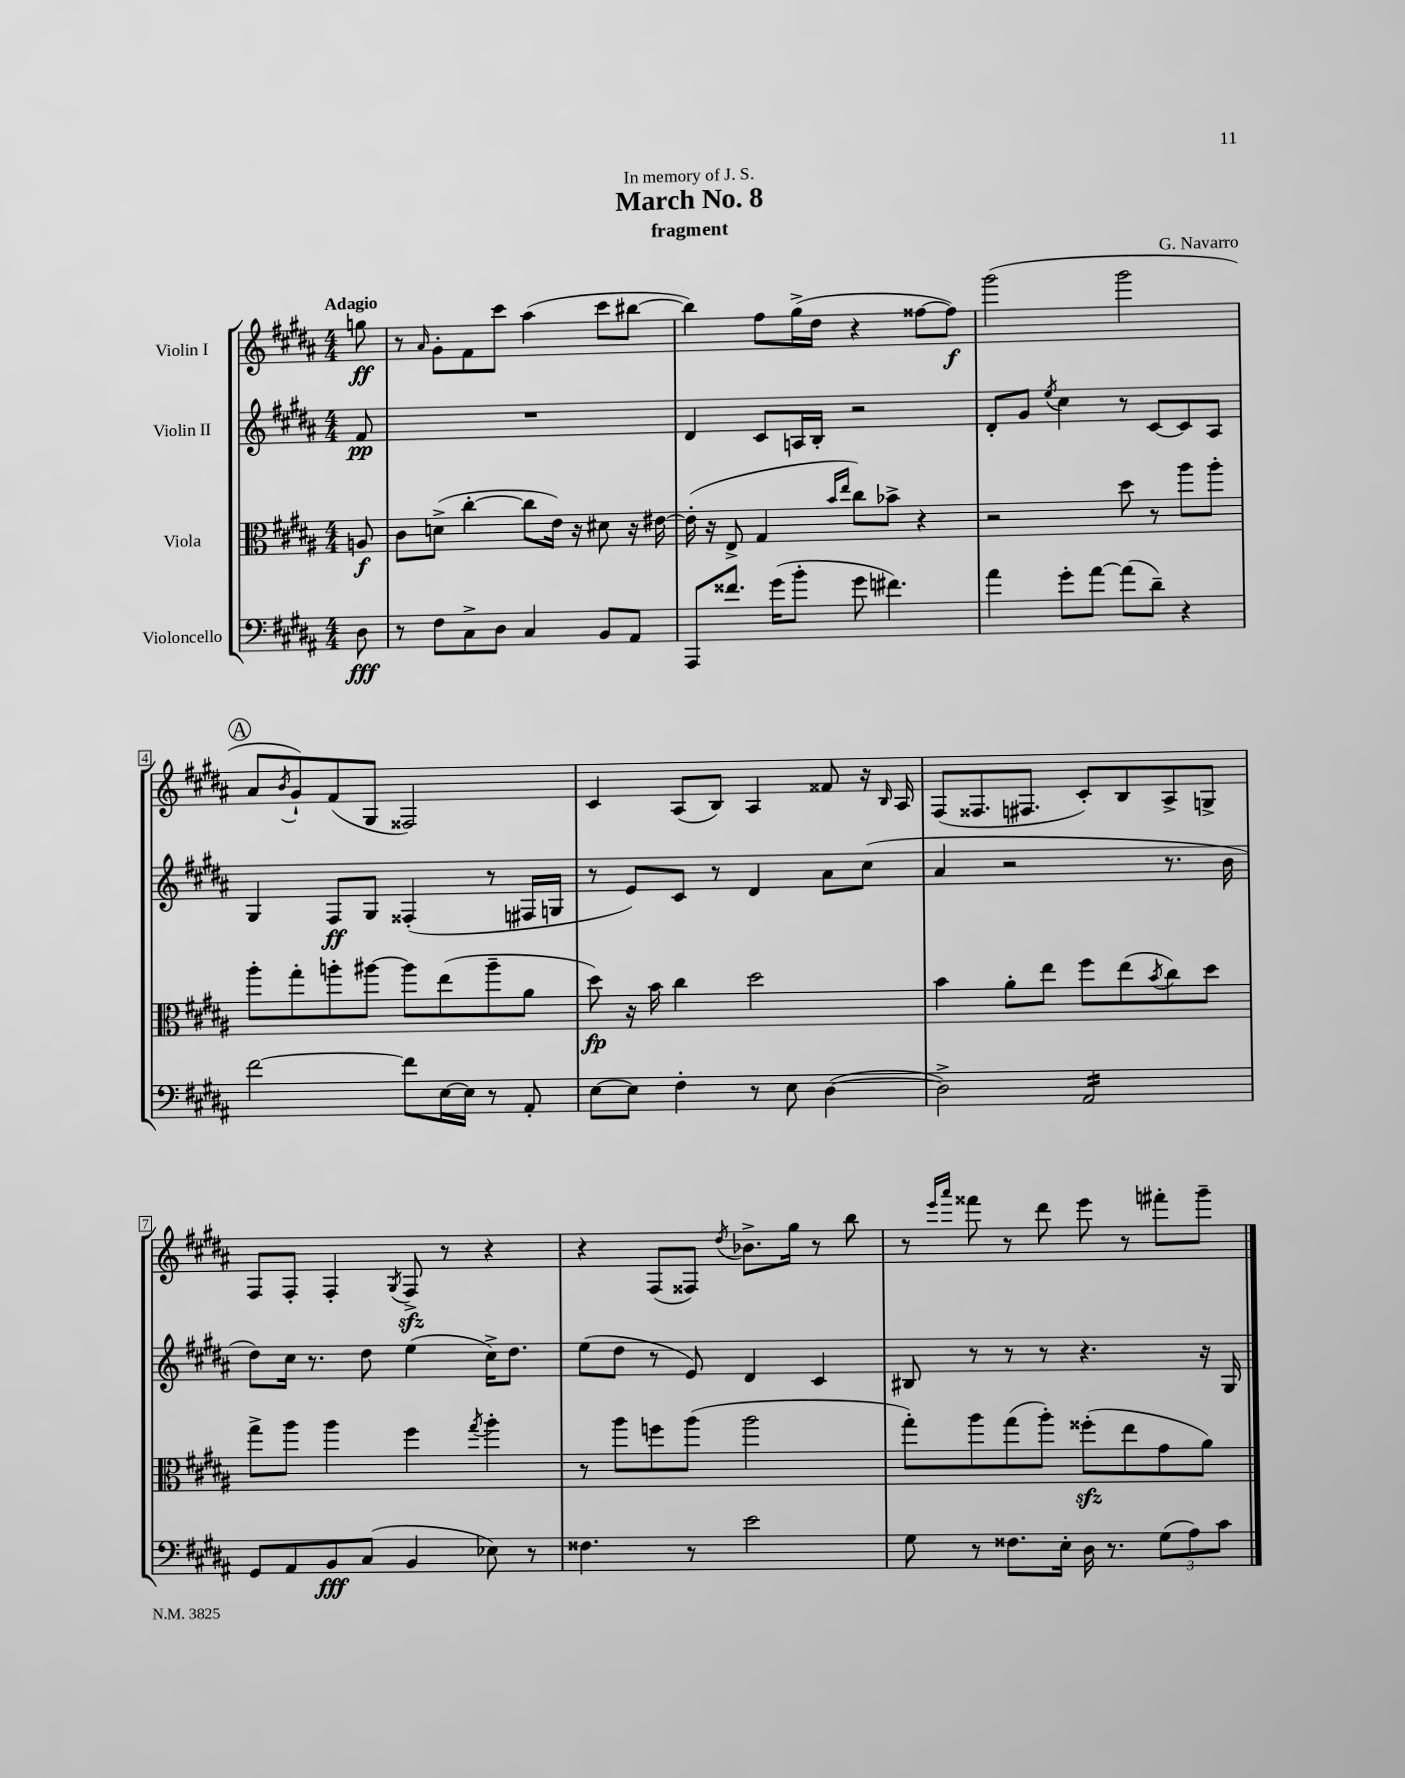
\header { title = "March No. 8" composer = "G. Navarro" subtitle = "fragment" dedication = "In memory of J. S." }
<<
\new StaffGroup <<
\new Staff = "s0" \with { instrumentName = "Violin I" } {
    \clef treble \key b \major \numericTimeSignature \time 4/4 \partial 8 \tempo "Adagio"
    g''8\ff |
    r8 \grace { ais'16 } gis'8-. fis'8 cis'''8 ais''4( cis'''8 bis''8~ |
    bis''4) fis''8 gis''16->( dis''16 r4 fisis''8~ fisis''8\f) |
    gis'''2( gis'''2 |
    \mark \markup { \circle "A" } ais'8 \acciaccatura { b'8 } gis'8-!) fis'8( gis8 fisis2) |
    cis'4 ais8( b8) ais4 fisis'8 r16 \grace { b16 } ais16 |
    fis8( fisis8. fis8. cis'8-.) b8 ais8-> g8-> |
    fis8 fis8-. fis4-. \acciaccatura { gis8 } fis8->\sfz r8 r4 |
    r4 fis8( fisis8) \acciaccatura { dis''8 } bes'8.-> gis''16 r8 b''8 |
    r8 \grace { e'''16 ais'''16 } fisis'''8 r8 dis'''8 e'''8 r8 fis'''8-. gis'''8-- \bar "|." |
}
\new Staff = "s1" \with { instrumentName = "Violin II" } {
    \clef treble \key b \major \numericTimeSignature \time 4/4 \partial 8
    fis'8\pp |
    R1 |
    dis'4 cis'8 a16 b16-. r2 |
    dis'8-. gis'8 \acciaccatura { e''8 } cis''4 r8 cis'8~ cis'8 ais8 |
    \mark \markup { \circle "A" } gis4 fis8\ff gis8 fisis4-.( r8 fis16 g16 |
    r8 e'8) cis'8 r8 dis'4 ais'8 cis''8( |
    ais'4 r2 r8. b'16 |
    dis''8) cis''16 r8. dis''8 e''4( cis''16->) dis''8. |
    e''8( dis''8 r8 e'8) dis'4 cis'4 |
    bis8 r8 r8 r8 r4. r16 gis16 \bar "|." |
}
\new Staff = "s2" \with { instrumentName = "Viola" } {
    \clef alto \key b \major \numericTimeSignature \time 4/4 \partial 8
    a8\f |
    cis'8 d'8->( cis''4~-. cis''8 e'16) r16 dis'8 r16 eis'16~ |
    eis'16-.( r16 e8-> gis4 \grace { b'16 e''16 } cis''8) bes'8-> r4 |
    r2 dis''8 r8 ais''8 ais''8-. |
    \mark \markup { \circle "A" } ais''8-. gis''8-. a''8-. ais''8~ ais''8 e''8( ais''8-- ais'8 |
    dis''8\fp) r16 b'16 cis''4 dis''2 |
    b'4 ais'8-. e''8 fis''8 e''8( \acciaccatura { b'8 } cis''8) dis''8 |
    gis''8-> ais''8 ais''4 fis''4 \acciaccatura { gis''8 } ais''4-. |
    r8 ais''8 f''8 ais''8( ais''2 |
    gis''8-.) ais''8 gis''8( ais''8-.) fisis''8-.\sfz( e''8 gis'8 ais'8) \bar "|." |
}
\new Staff = "s3" \with { instrumentName = "Violoncello" } {
    \clef bass \key b \major \numericTimeSignature \time 4/4 \partial 8
    dis8\fff |
    r8 fis8 cis8-> dis8 cis4 b,8 ais,8 |
    ais,,8 fisis'8. gis'16( b'8-. gis'8 fis'4.) |
    ais'4 gis'8-. ais'8~ ais'8( dis'8--) r4 |
    \mark \markup { \circle "A" } fis'2~ fis'8 e16~ e16 r8 ais,8-. |
    e8~ e8 fis4-. r8 e8 dis4~( |
    dis2->) ais,2:16 |
    gis,8 ais,8 b,8\fff cis8( b,4 ees8) r8 |
    fisis4. r8 e'2 |
    gis8 r8 fisis8. e16-. dis16 r8. \tuplet 3/2 { gis8( ais8) cis'8 } \bar "|." |
}
>>
>>
\layout { \context { \Score \override BarNumber.stencil = #(make-stencil-boxer 0.1 0.3 ly:text-interface::print) } }
